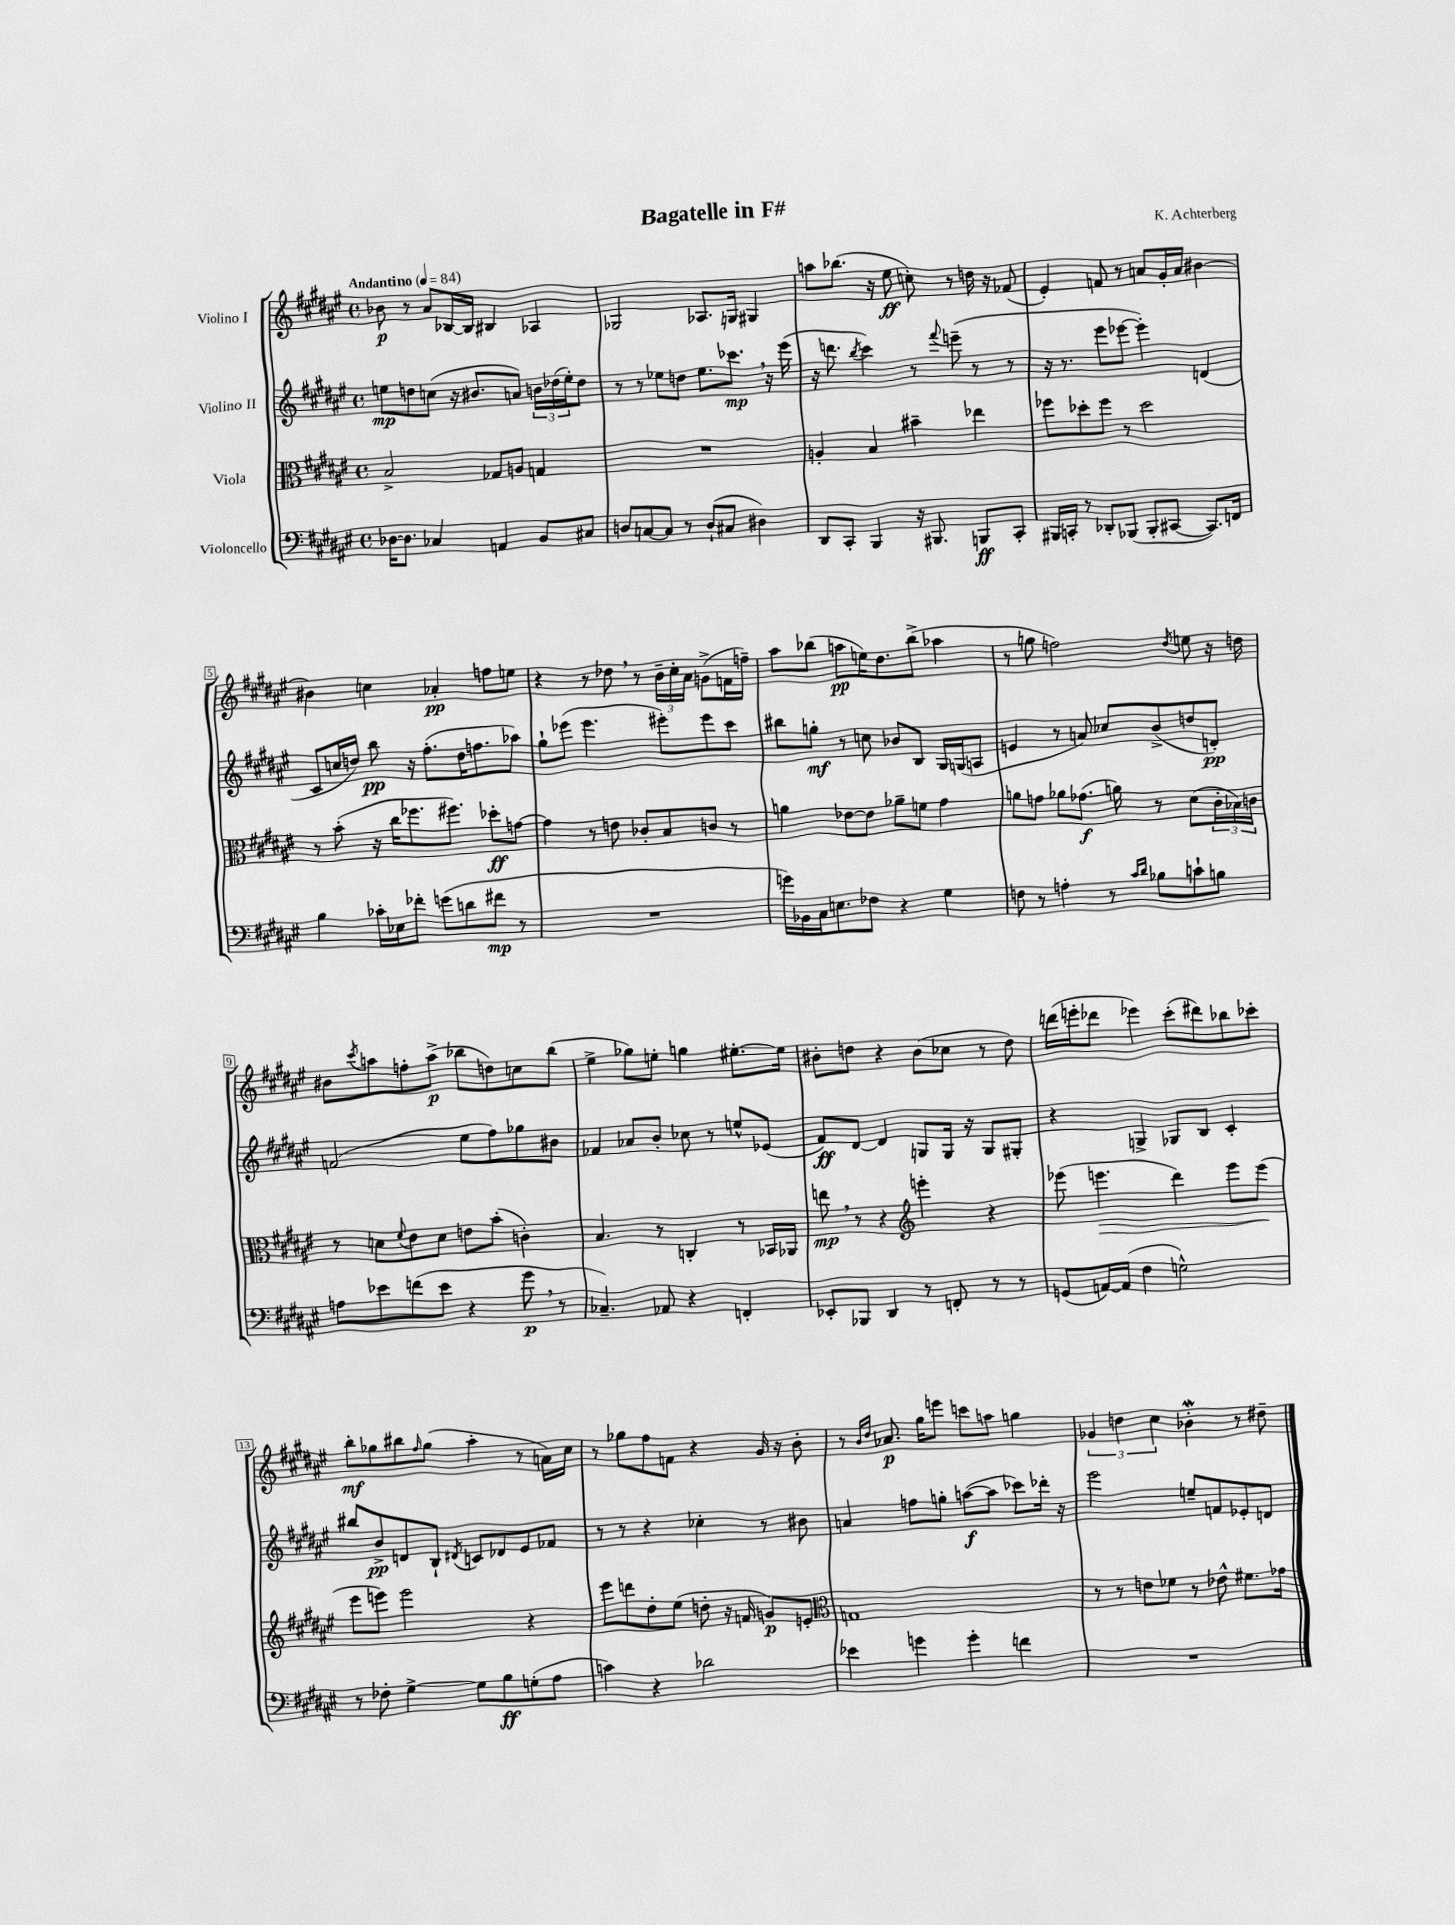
\header { title = "Bagatelle in F#" composer = "K. Achterberg" }
<<
\new StaffGroup <<
\new Staff = "s0" \with { instrumentName = "Violino I" } {
    \clef treble \key fis \major \defaultTimeSignature \time 4/4 \tempo "Andantino" 4 = 84
    bes'8\p r8 ais'8 bes16~ bes16 bis4 aes4 |
    ges2 aes8. g16 gis4 |
    a''8 bes''8.( r16 eis''8\ff c''8-.) r8 d''16 r16 fes'8( |
    eis'4-.) f'8 r8 a'8 gis'16-. a'16 bis'4~ |
    bis'4 c''4 aes'4-.\pp f''8 e''8 |
    r4 r8 des''8 \breathe r8 \tuplet 3/2 { b'16-- cis''16-. ais'16 } g'8->( f'16 f''16--) |
    ais''8 bes''8( a''8\pp e''16) dis''8. bes''8->( aes''4 |
    r8 g''8 f''2) \acciaccatura { dis''8 } e''8 r16 d''16 |
    bis'8 \acciaccatura { cis'''8 } a''8 f''8-. a''8->\p( bes''8 d''8) c''8 bes''8( |
    eis''4-> ges''8) e''8-. g''4 eis''8.~-. eis''16 |
    bis'8-. d''8 r4 bis'8( ces''8 r8 d''8) |
    d'''16( e'''16-. des'''8 ees'''4) cis'''8-.( dis'''8) bes''8 ces'''8-. |
    b''8-.\mf ges''8 bis''8 \grace { fis''16 } ges''8( ais''4-. r8 a'16) cis''16 |
    r8 ges''8 fis''8 f'8 r4 gis'16 r16 b'8-. |
    r8 \grace { b'16 dis''16 } aes'8.\p gis''16 e'''8 c'''8 a''8 g''4 |
    \tuplet 3/2 { ges'4 d''4 cis''4 } bes'4-.\mordent r8 dis''8-- \bar "|." |
}
\new Staff = "s1" \with { instrumentName = "Violino II" } {
    \clef treble \key fis \major \defaultTimeSignature \time 4/4
    e''8\mp d''8 c''8( r16 bis'8. a'8) \tuplet 3/2 { b'16 des''16( e''16-.) } des''8 |
    r8 r8 ees''8 d''8 ees''8. ces'''8.\mp \breathe r16 eis'''16( |
    r16 d'''8. \acciaccatura { b''8 } cis'''4) r8 \appoggiatura { fis'''8 } e'''8--( r8 r8 |
    r16 r8. eis'''8 ees'''8~ ees'''4-.) d'4( |
    cis'8 c''16 d''16) b''8\pp r16 fis''8.-.( d''16 f''8. aes''8) |
    gis''8-! ees'''8( ees'''4. eis'''8-.) eis'''8 cis'''8 |
    bis''8 g''8-.\mf r8 c''8 bes'8 b8 gis16 g16( a8 |
    e'4 r8 a'8) ces''8 b'8->( d''8 d'8-.\pp) |
    f'2( eis''8 fis''8) ges''8 bis'8 |
    fes'4 aes'8 b'8-. ces''8 r8 e''8-^ ees'8( |
    fis'8\ff) dis'8~ dis'4 g8 g16 r16 g8 gis8-. |
    r4 g4-> ges8 b8 cis'4-. |
    bis''8 b'8->\pp d'8 b8-! \acciaccatura { dis'8 } c'8 des'8 eis'8 fes'8 |
    r8 r8 r4 ces''4-. r8 bis'8 |
    a'4 f''8 g''8-. a''8~\f( a''8 ces'''8) des'''16-. r16 |
    eis'''2 e''8-- f'8 ees'8-. d'8 \bar "|." |
}
\new Staff = "s2" \with { instrumentName = "Viola" } {
    \clef alto \key fis \major \defaultTimeSignature \time 4/4
    b2-> ges8 a8 g4 |
    R1 |
    a4-. b4 bis'4-- ees''4 |
    fes''8 des''8-. fes''8 r8 des''2 |
    r8 b'8-.( r16 cis''16 fes''8. fis''8.) des''8-.\ff g'8~ |
    g'4 r8 e'8 ces'8-. b8 c'8 r8 |
    a'4 ees'8~ ees'8 aes'8-- f'8 gis'4 |
    a'8 g'8 aes'8 ges'8.\f( a'16) r8 dis'8( \tuplet 3/2 { cis'16-. bes16) c'16 } |
    r8 d'8 \appoggiatura { fis'8 } eis'8 d'8 e'8 b'8-.( c'4-.) |
    b4. r8 c4-. r8 bes,16 aes,16 |
    e''8\mp \breathe r8 r4 \clef treble e'''4-. r4 |
    ees'''8( e'''4.\> dis'''4) e'''8 e'''8\!( |
    eis'''8 e'''8) e'''2 r4 |
    eis'''8 d'''8 dis''8-. eis''8( d''8-. r16 f'16 g'8\p) e'8-. |
    \clef alto g1 |
    r8 r8 e'8 fes'8 r8 ees'8-^ fis'8. ges'16 \bar "|." |
}
\new Staff = "s3" \with { instrumentName = "Violoncello" } {
    \clef bass \key fis \major \defaultTimeSignature \time 4/4
    des16~ des8. ces4 a,4 b,8 cis8 |
    d8 c8~ c8 r8 d8-!( cis8 dis4) |
    dis,8 cis,8-. b,,4 r16 bis,,8. b,,8\ff cis,8-. |
    bis,,16 c,16-. r8 des,8-. bes,,8( bes,,8-. cis,8~ cis,8.) f,16 |
    b4 ces'16-. ees16 fes'8-. g'8( d'8 fis'8\mp r8 |
    R1 |
    g'16) bes,16 cis16 e8. fes8 r4 gis4 |
    f8 r8 a4-. r8 \grace { cis'16 dis'16 } bes8 c'8-! b8 |
    a8 ees'8 f'8( ees'8 r4 gis'8\p \breathe r8 |
    ces4.--) aes,8 r4 f,4-. |
    ees,8-. bes,,8 dis,4 r8 f,8-. r8 r8 |
    g,8( a,16~) a,16( fis4 g2-^) |
    r8 fes8-. gis4~-> gis8 b8\ff g8-.( ais8 |
    c'4) r4 des'2 |
    ees'4 g'4 g'4-. f'4 |
    R1 \bar "|." |
}
>>
>>
\layout { \context { \Score \override BarNumber.stencil = #(make-stencil-boxer 0.1 0.3 ly:text-interface::print) } }
